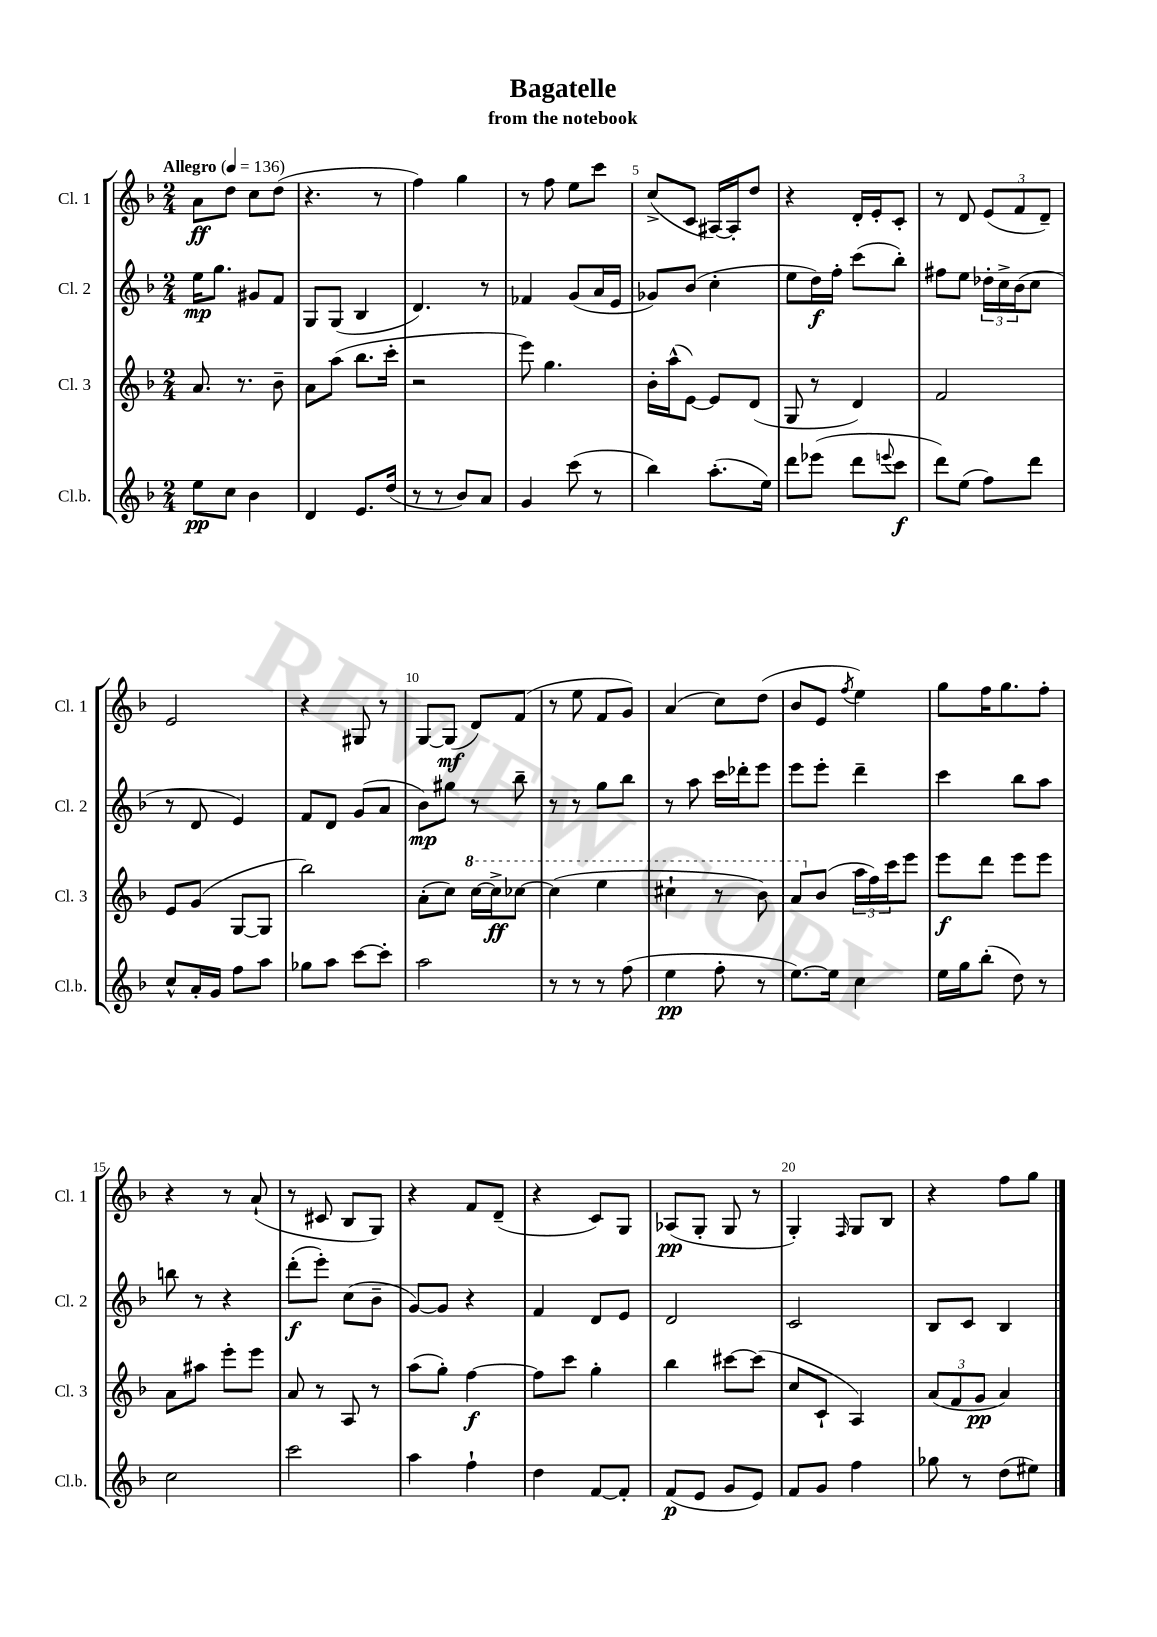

**kern	**kern	**kern	**kern
*staff4	*staff3	*staff2	*staff1
*clefG2	*clefG2	*clefG2	*clefG2
*k[b-]	*k[b-]	*k[b-]	*k[b-]
*M2/4	*M2/4	*M2/4	*M2/4
*MM136	*MM136	*MM136	*MM136
8ee	8.a	16ee	8a
.	.	8.gg	.
8cc	.	.	8dd
.	8.r	.	.
4b-	.	8g#	8cc
.	8b-~	8f	(8dd
=	=	=	=
4d	8a	8G	4.r
.	(8aa	(8G	.
8.e	8.bb-	4B-	.
.	.	.	8r
(16dd	16ccc'	.	.
=	=	=	=
8r	2r	4.d)	4ff)
8r	.	.	.
8b-)	.	.	4gg
8a	.	8r	.
=	=	=	=
4g	8eee)	4f-	8r
.	4.gg	.	8ff
(8ccc	.	(8g	8ee
8r	.	16a	8ccc
.	.	16e	.
=	=	=	=
4bb-)	16b-'	8g-)	(8cc^
.	(16aa^^	.	.
.	[8e)	(8b-	8c
(8.aa'	8e]	4cc'	[16A#)
.	.	.	16A#']
.	(8d	.	8dd
16ee)	.	.	.
=	=	=	=
8ddd	8G	8ee	4r
(8eee-	8r	16dd)	.
.	.	16ff'	.
8ddd	4d)	(8ccc	16d'
.	.	.	16e'
8qqeee	.	.	.
8ccc	.	8bb-')	8c'
=	=	=	=
8ddd)	2f	8ff#	8r
(8ee	.	8ee	8d
8ff)	.	24dd-'	(12e
.	.	24cc^	.
.	.	(24b-	12f
8ddd	.	8cc	.
.	.	.	12d~)
=	=	=	=
8cc^^	8e	8r	2e
16a'	(8g	8d	.
16g	.	.	.
8ff	[8G	4e)	.
8aa	8G]	.	.
=	=	=	=
8gg-	2bb-)	8f	4r
8aa	.	8d	.
[8ccc	.	(8g	8G#
8ccc']	.	8a	8r
=	=	=	=
2aa	(8a'	8b-)	[8G
.	8cc)	8gg#	(8G]
.	[16ccc	8r	8d)
.	16ccc^]	.	.
.	[8ccc-	8bb-~	(8f
=	=	=	=
8r	(4ccc-]	8r	8r
8r	.	8r	8ee
8r	4eee	8gg	8f
(8ff	.	8bb-	8g)
=	=	=	=
4ee	4ccc#`	8r	(4a
.	.	8aa	.
8ff'	8r	16ccc	8cc)
.	.	16ddd-'	.
8r	8bb-)	8eee	(8dd
=	=	=	=
[8.ee)	8aa	8eee	8b-
.	(8b-	8eee'	8e
16ee]	.	.	.
.	.	.	8qff
4cc	24aa	4ddd~	4ee)
.	24ff)	.	.
.	24ccc	.	.
.	8eee	.	.
=	=	=	=
16ee	8eee	4ccc	8gg
16gg	.	.	.
(8bb-'	8ddd	.	16ff
.	.	.	8.gg
8dd)	8eee	8bb-	.
8r	8eee	8aa	8ff'
=	=	=	=
2cc	8a	8bb	4r
.	8aa#	8r	.
.	8eee'	4r	8r
.	8eee	.	(8a`
=	=	=	=
2ccc	8a	(8ddd'	8r
.	8r	8eee')	8c#
.	8A	(8cc	8B-
.	8r	8b-~	8G)
=	=	=	=
4aa	(8aa	[8g)	4r
.	8gg')	8g]	.
4ff`	[4ff	4r	8f
.	.	.	(8d~
=	=	=	=
4dd	8ff]	4f	4r
.	8ccc	.	.
[8f	4gg'	8d	8c)
8f']	.	8e	8G
=	=	=	=
(8f	4bb-	2d	(8A-
8e	.	.	8G'
8g	[8ccc#	.	8G
8e)	(8ccc#]	.	8r
=	=	=	=
8f	8cc	2c	4G')
8g	8c`	.	.
.	.	.	16qqF
4ff	4A)	.	8G
.	.	.	8B-
=	=	=	=
8gg-	(12a	8B-	4r
.	12f	.	.
8r	.	8c	.
.	12g	.	.
(8dd	4a)	4B-	8ff
8ee#)	.	.	8gg
==	==	==	==
*-	*-	*-	*-
